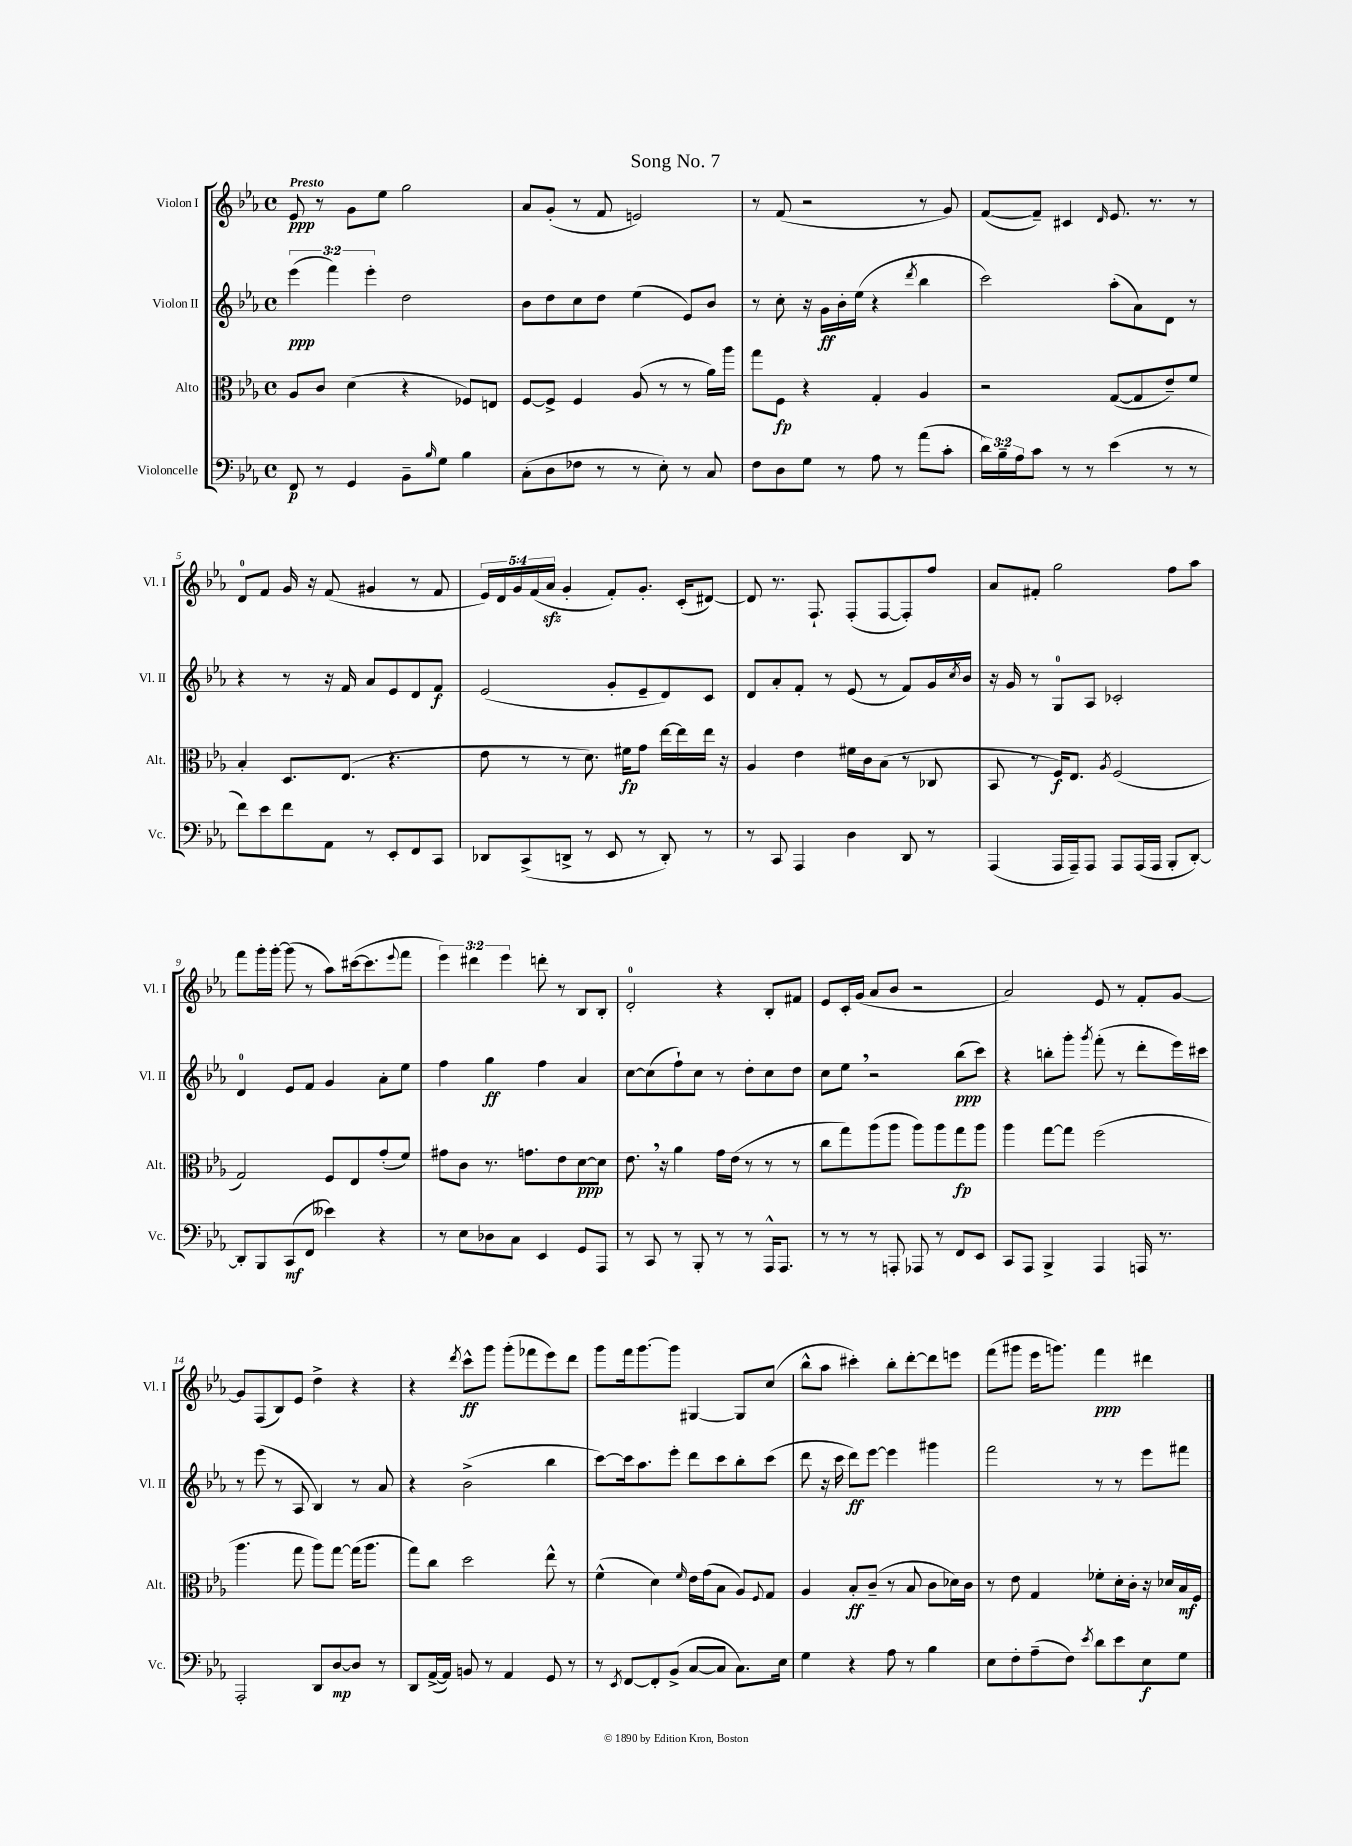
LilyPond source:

\header { title = "Song No. 7" }
<<
\new StaffGroup <<
\new Staff = "s0" \with { instrumentName = "Violon I" shortInstrumentName = "Vl. I" } {
    \clef treble \key ees \major \defaultTimeSignature \time 4/4 \override Staff.TupletNumber.text = #tuplet-number::calc-fraction-text \tempo "Presto"
    ees'8\ppp r8 g'8 ees''8 g''2 |
    aes'8 g'8-.( r8 f'8 e'2) |
    r8 f'8( r2 r8 g'8) |
    f'8~( f'8--) cis'4 \grace { d'16 } ees'8. r8. r8 |
    d'8-0 f'8 g'16 r16 f'8( gis'4 r8 f'8 |
    \tuplet 5/4 { ees'16) d'16 g'16 f'16( aes'16\sfz } g'4-. f'8-.) g'8.-. c'16-.( dis'8~) |
    dis'8 r8. f8.-! f8-.( f8~ f8-.) f''8 |
    aes'8 fis'8-. g''2 f''8 aes''8 |
    f'''8 g'''16-. g'''16~-. g'''8( r8 aes''8) cis'''16~( cis'''8. \appoggiatura { ees'''8 } f'''8 |
    \tuplet 3/2 { ees'''4) dis'''4 ees'''4 } d'''8-. r8 bes8 bes8-. |
    d'2-0-. r4 bes8-. fis'8 |
    ees'8 c'16-. g'16( aes'8 bes'8 r2 |
    aes'2) ees'8 r8 f'8-. g'8~ |
    g'8 f8( bes8) ees'8 d''4-> r4 |
    r4 \acciaccatura { d'''8 } c'''8-^\ff g'''8 g'''8-.( fes'''8 ees'''8) d'''8 |
    g'''8 f'''16 g'''8.~ g'''8 gis4~ gis8 c''8( |
    bes''8-^ aes''8 cis'''4-.) bes''8-. d'''8~-. d'''8 e'''8 |
    f'''8( gis'''8 ees'''16 g'''8.) f'''4\ppp dis'''4 \bar "|." |
}
\new Staff = "s1" \with { instrumentName = "Violon II" shortInstrumentName = "Vl. II" } {
    \clef treble \key ees \major \defaultTimeSignature \time 4/4 \override Staff.TupletNumber.text = #tuplet-number::calc-fraction-text
    \tuplet 3/2 { ees'''4\ppp( f'''4) ees'''4-. } d''2 |
    bes'8 d''8 c''8 d''8 ees''4( ees'8) bes'8 |
    r8 c''8-. r16 g'16\ff bes'16-. ees''16( r4 \acciaccatura { d'''8 } bes''4 |
    c'''2) aes''8-.( aes'8) d'8 r8 |
    r4 r8 r16 f'16 aes'8 ees'8 d'8 f'8\f |
    ees'2( g'8-. ees'8-- d'8) c'8 |
    d'8 aes'8-. f'8-. r8 ees'8( r8 f'8) g'16 \acciaccatura { c''8 } bes'16 |
    r16 g'16 r8 g8-0 aes8 ces'2-. |
    d'4-0 ees'8 f'8 g'4 aes'8-. ees''8 |
    f''4 g''4\ff f''4 aes'4 |
    c''8~ c''8( f''8-!) c''8 r8 d''8-. c''8 d''8 |
    c''8 ees''8 \breathe r2 bes''8\ppp( c'''8) |
    r4 b''8-. g'''8-. \acciaccatura { g'''8 } f'''8-.( r8 d'''8-. ees'''16) cis'''16 |
    r8 ees'''8( r8 aes8 bes4) r8 aes'8 |
    r4 bes'2->( bes''4 |
    c'''8~) c'''16 aes''8. ees'''8-. d'''8 c'''8 bes''8-. c'''8( |
    d'''8 r16 c'''16 d'''8\ff) ees'''8~ ees'''4 gis'''4 |
    f'''2 r8 r8 ees'''8 fis'''8 \bar "|." |
}
\new Staff = "s2" \with { instrumentName = "Alto" shortInstrumentName = "Alt." } {
    \clef alto \key ees \major \defaultTimeSignature \time 4/4
    aes8 c'8 d'4( r4 fes8) e8 |
    f8~ f8-> f4 aes8( r8 r8 aes'16) aes''16 |
    g''8 f8\fp r4 g4-. aes4 |
    r2 g8~( g8 ees'8--) f'8 |
    bes4-. d8. ees8.( r4. |
    ees'8 r8 r8 d'8.) fis'16\fp g'8 ees''16~ ees''16 ees''16 r16 |
    aes4 ees'4 fis'16 c'16 bes8( r8 ces8 |
    bes,8 r8 f16\f) ees8. \acciaccatura { aes8 } f2( |
    g2) f8 ees8 g'8-.( f'8) |
    gis'8 c'8 r8. g'8. ees'8 d'8~\ppp d'8 |
    ees'8. \breathe r16 aes'4 g'16 ees'16( r8 r8 r8 |
    c''8 g''8) aes''8( aes''8 aes''8) aes''8 g''8\fp aes''8 |
    aes''4 g''8~ g''8 f''2( |
    aes''4. g''8 aes''8) g''8~ g''16( aes''8. |
    g''8) c''8 d''2 ees''8-^ r8 |
    f'4-^( d'4) \grace { f'16 } ees'16 g'16( bes8 aes8) \appoggiatura { f8 } g8 |
    aes4 bes8-.\ff c'8--( r8 bes8 c'8 des'16) c'16 |
    r8 ees'8 g4 fes'8-. d'16-. c'16-. r16 des'16 bes16\mf f16 \bar "|." |
}
\new Staff = "s3" \with { instrumentName = "Violoncelle" shortInstrumentName = "Vc." } {
    \clef bass \key ees \major \defaultTimeSignature \time 4/4 \override Staff.TupletNumber.text = #tuplet-number::calc-fraction-text
    f,8\p r8 g,4 bes,8-- \grace { bes16 } g8 bes4 |
    c8-.( d8 fes8 r8 r8 ees8-.) r8 c8 |
    f8 d8 g8 r8 aes8 r8 aes'8( c'8-. |
    \tuplet 3/2 { d'16) bes16-- aes16 } c'8 r8 r8 ees'4( r8 r8 |
    f'8) ees'8 f'8 aes,8 r8 ees,8-. f,8 c,8 |
    des,8 c,8->( d,8-> r8 ees,8 r8 d,8-.) r8 |
    r8 c,8 aes,,4 d4 d,8 r8 |
    aes,,4( aes,,16 aes,,16--) aes,,8 aes,,8 aes,,16( aes,,16 bes,,8-. d,8~-.) |
    d,8-. bes,,8 c,8\mf( f,8 eeses'4) r4 |
    r8 ees8 des8 c8 ees,4 g,8 aes,,8 |
    r8 c,8 r8 bes,,8-. r8 r8 aes,,16-^ aes,,8. |
    r8 r8 r8 a,,8-. aes,,8 r8 f,8 ees,8 |
    c,8 aes,,8 bes,,4-> aes,,4 a,,16 r8. |
    aes,,2-. d,8 d8~\mp d8 r8 |
    d,8 aes,16~->( aes,16) b,8 r8 aes,4 g,8 r8 |
    r8 \acciaccatura { ees,8 } f,8~ f,8-. bes,8->( c8~ c8 c8.) ees16 |
    g4 r4 aes8 r8 bes4 |
    ees8 f8-. aes8--( f8) \acciaccatura { ees'8 } d'8 ees'8 ees8\f g8 \bar "|." |
}
>>
>>
